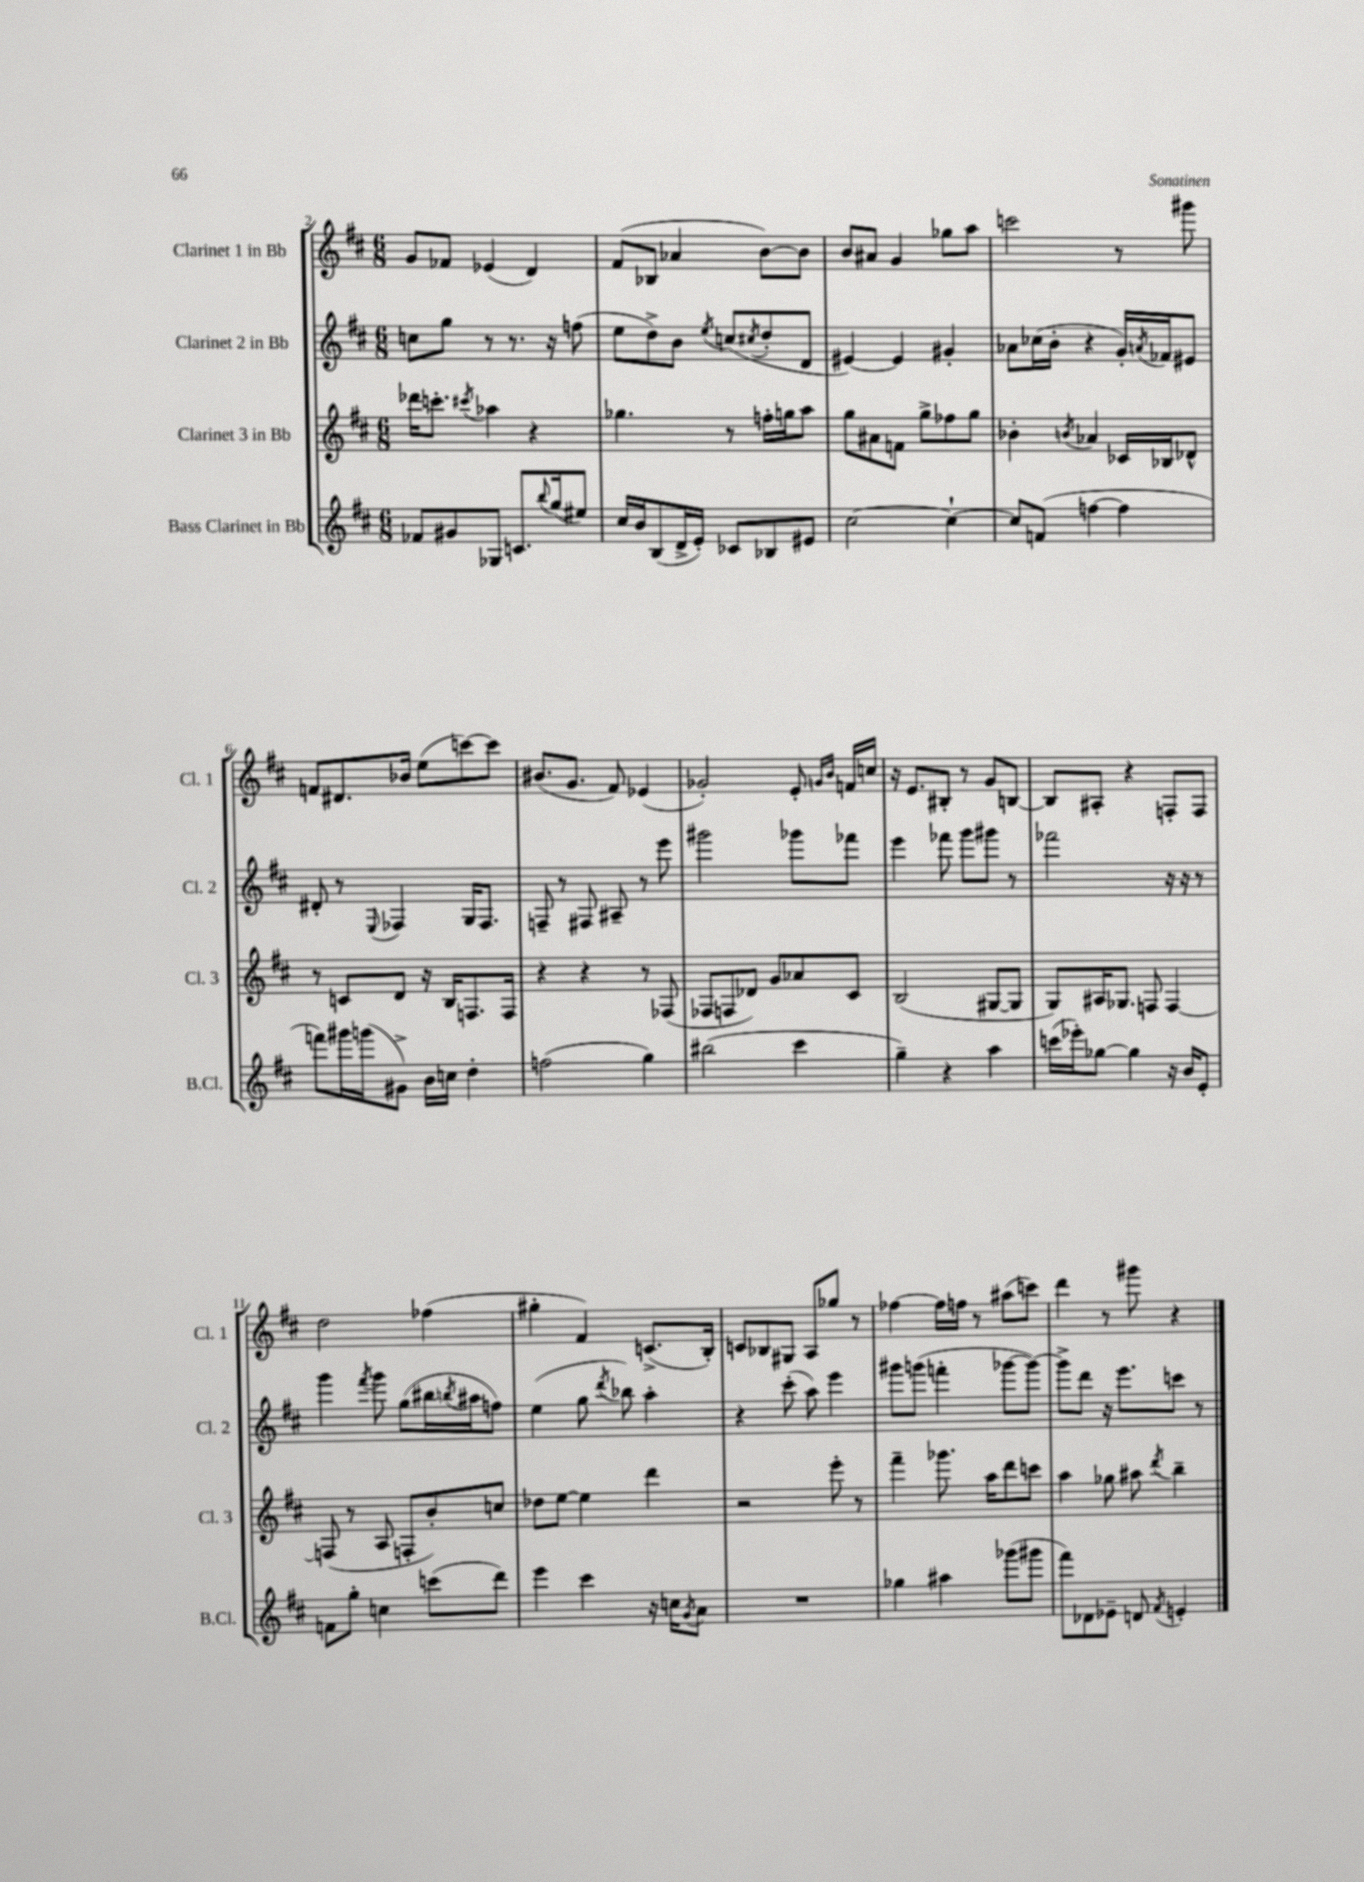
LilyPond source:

<<
\new StaffGroup <<
\new Staff = "s0" \with { instrumentName = "Clarinet 1 in Bb" shortInstrumentName = "Cl. 1" } {
    \clef treble \key d \major \numericTimeSignature \time 6/8
    g'8 fes'8 ees'4( d'4) |
    fis'8( bes8 aes'4 b'8~) b'8 |
    b'8 ais'8 g'4 ges''8 a''8 |
    c'''2 r8 gis'''8 |
    f'8 dis'8. bes'16 e''8( c'''8~) c'''8 |
    bis'8.( g'8. fis'8) ees'4( |
    ges'2-.) e'8-. \grace { g'16 b'16 } f'16 c''16 |
    r16 e'8. bis8-. r8 g'8 b8~ |
    b8 ais8-. r4 f8-. f8 |
    d''2 fes''4( |
    gis''4-. fis'4) c'8.->( b16-.) |
    c'8 bes8 gis8 a8 ges''8 r8 |
    fes''4~ fes''16 f''16 r8 ais''8( c'''8) |
    d'''4 r8 gis'''8 r4 \bar "|." |
}
\new Staff = "s1" \with { instrumentName = "Clarinet 2 in Bb" shortInstrumentName = "Cl. 2" } {
    \clef treble \key d \major \numericTimeSignature \time 6/8
    c''8 g''8 r8 r8. r16 f''8( |
    e''8 d''8->) b'8 \acciaccatura { e''8 } c''8( \acciaccatura { cis''8 } d''8-. d'8 |
    eis'4~) eis'4 gis'4-. |
    aes'8 ces''16( b'16-. r4 g'16-.) \acciaccatura { a'8 } fes'16 eis'8 |
    dis'8-. r8 \appoggiatura { e8 } fes4 g16 fes8. |
    f8-- r8 fis8 ais8-- r8 e'''8 |
    gis'''2 ges'''8 fes'''8 |
    e'''4 fes'''8 g'''8 gis'''8 r8 |
    fes'''2 r16 r16 r8 |
    g'''4 \acciaccatura { fis'''8 } g'''8 g''8( bis''16 \acciaccatura { b''8 } ais''16 f''8) |
    e''4( g''8 \acciaccatura { d'''8 } bes''8) a''4-. |
    r4 cis'''8-.( a''8) e'''4 |
    gis'''8 g'''8( f'''4-. ges'''8~ ges'''8~) |
    ges'''8-> d'''8 r16 e'''8. c'''8 r8 \bar "|." |
}
\new Staff = "s2" \with { instrumentName = "Clarinet 3 in Bb" shortInstrumentName = "Cl. 3" } {
    \clef treble \key d \major \numericTimeSignature \time 6/8
    des'''16 c'''8.-. \acciaccatura { cis'''8 } aes''4 r4 |
    ges''4. r8 f''16-. g''16 a''8 |
    g''8 ais'8 f'8 g''8-> fes''8 g''8 |
    bes'4-. \acciaccatura { b'8 } aes'4 ces'16 bes16 des'8-^ |
    r8 c'8 d'8 r16 b16 f8. f16 |
    r4 r4 r8 fes8( |
    fes8 f8 des'8) g'8 aes'8 cis'8 |
    b2( gis8~ gis8 |
    g8) ais16 ges8. f8 f4~ |
    f8( r8 a8 f8-. b'8-.) c''8 |
    des''8 e''8~ e''4 d'''4 |
    r2 e'''8-. r8 |
    fis'''4-- ges'''8. a''16 d'''8 c'''8 |
    a''4 ges''8 ais''8 \acciaccatura { d'''8 } b''4-- \bar "|." |
}
\new Staff = "s3" \with { instrumentName = "Bass Clarinet in Bb" shortInstrumentName = "B.Cl." } {
    \clef treble \key d \major \numericTimeSignature \time 6/8
    fes'8 gis'8 ges8 c'8. \appoggiatura { b''8 } g''16( eis''8) |
    cis''16 b'16 b8( d'16-> e'16-.) ces'8 bes8 eis'8 |
    cis''2~ cis''4~-! |
    cis''8 f'8( f''4~ f''4 |
    f'''8) gis'''16 g'''16( gis'8->) b'16 c''16 d''4-. |
    f''2( g''4) |
    bis''2( cis'''4 |
    g''4--) r4 a''4 |
    c'''16( ees'''16-.) ges''8~ ges''4 r16 b'16 e'8-. |
    f'8 g''8-. c''4 c'''8( d'''8) |
    e'''4 cis'''4 r16 c''16 \acciaccatura { g'8 } a'8 |
    R2. |
    ges''4 ais''4 ges'''8( gis'''8 |
    fis'''8) des'8 ees'8-- d'8 \acciaccatura { fis'8 } e'4-. \bar "|." |
}
>>
>>
\layout { \context { \Score currentBarNumber = #2 } }
